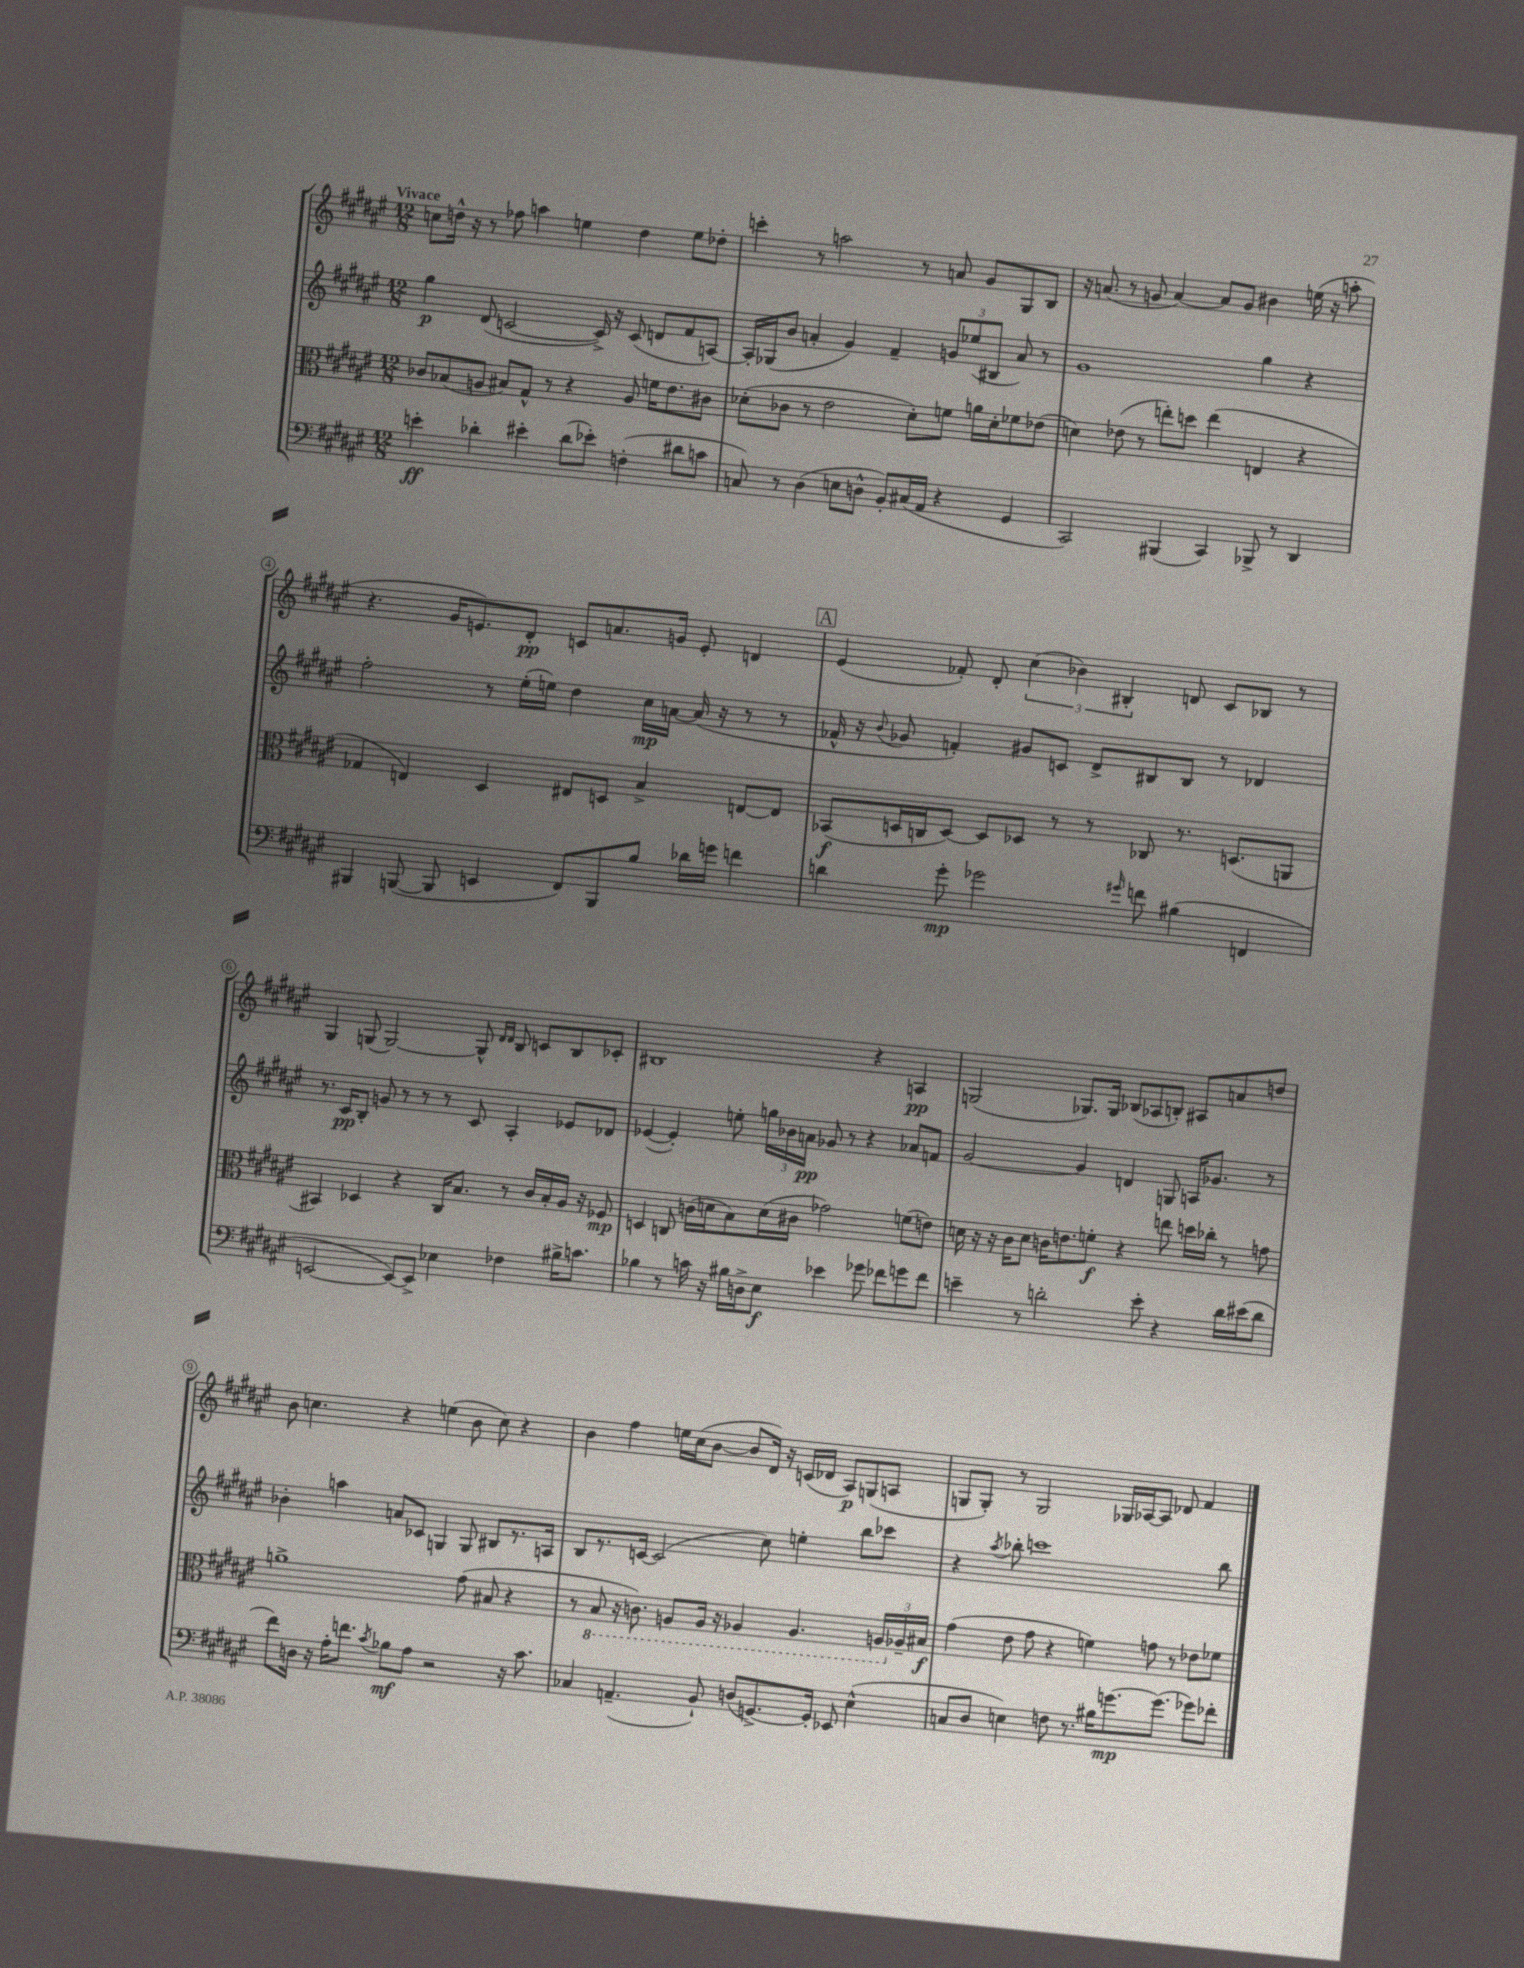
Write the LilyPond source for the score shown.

<<
\new StaffGroup <<
\new Staff = "s0" {
    \clef treble \key fis \major \numericTimeSignature \time 12/8 \tempo "Vivace"
    \autoBeamOff c''8[ d''16]-^ r16 r8 fes''8 a''4 e''4 d''4 e''8[ des''8]-. |
    c'''4-. r8 a''2 r8 a'8 gis'8[ gis8 b8] |
    r16 a'8.( r8 g'8 a'4~) a'8[ g'8] bis'4 e''16( r16 a''8-. |
    r4. gis'16[ e'8.) dis'8]-.\pp c'8[ a'8. g'16] e'8-. d'4 |
    \mark \markup { \box "A" } eis'4( fes'8-.) dis'8-. \tuplet 3/2 { cis''4( bes'4) bis4-. } d'8 cis'8[ bes8] r8 |
    gis4 g8( g2~) g8-^ \grace { dis'16[ dis'16] } b8 c'8[ b8 ces'8]-. |
    bis1 r4 a4\pp |
    g2( ges8.[) ges16] bes8[( aes8 b8]-.) ais8[ a'8 d''8] |
    b'8 c''4. r4 e''4( b'8 c''8) r4 |
    b'4 fis''4 e''16[ cis''16( b'8]~ b'8[ dis'16]) r16 c'16[( des'16] ais8[\p) g8( a8] |
    g8[ g8]-.) r8 g2 ges16[ aes16~ aes8] des'8 fis'4 \bar "|." |
}
\new Staff = "s1" {
    \clef treble \key fis \major \numericTimeSignature \time 12/8
    \autoBeamOff gis''4\p dis'8( c'2~ c'16->) r16 c'8( d'8[ fis'8 a8]~) |
    a16[-. ges16( b'8] a'4-. gis'4) fis'4-- \tuplet 3/2 { g'8[ ees''8( bis8] } a'8) r8 |
    gis'1 gis''4 r4 |
    fis''2-. r8 eis''16[-.( e''16]) dis''4 cis''16[\mp a'16]~ a'16( r16 r8 r8 |
    \mark \markup { \box "A" } fes'16-^ r16 \appoggiatura { b'8 } ges'8 f'4-.) gis'8[ c'8] dis'8[-> bis8 bis8] r8 des'4 |
    r8. cis'16[\pp b8]-. g'8 r8 r8 r8 cis'8 ais4-. ees'8[ des'8] |
    ees'4~( ees'4-.) e''8-. \tuplet 3/2 { g''16[ bes'16 a'16]\pp } ges'8 r8 r4 aes'8[ f'8] |
    gis'2~ gis'4 d'4 g8 a16[ ges'8.] r8 |
    bes'4-. a''4 a'8[ ces'8] g4 g8 bis8[ r8. a16] |
    b8[ r8. c'16]~ c'2( cis''8) e''4-. b''8[ ces'''8] |
    r4 \acciaccatura { ais''8 } bes''8-. c'''1 bes''8 \bar "|." |
}
\new Staff = "s2" {
    \clef alto \key fis \major \numericTimeSignature \time 12/8
    \autoBeamOff ces'8[ bes8( a8] bis8[) gis8]-^ r8 r4 a8 f'16[ eis'8. cis'8] |
    des'8[-.( ces'8] r8 eis'2 des'8[-.) f'8] a'16[ des'16-. fes'8 ees'8]( |
    d'4) ees'8( r8 e''8[-.) d''8] e''4( e4 r4 |
    ges4 e4) dis4 eis8[ d8] b4-> e8[~ e8] |
    \mark \markup { \box "A" } bes,8[\f( d16 c16 d8]~) d8[ des8] r8 r8 ces8 r8. d8.[( a,8] |
    bis,4) des4 r4 cis16[ b8.] r8 cis'16[ b16-. ais16] r16 fes8\mp |
    d4 c8 c'16[( d'16 b8) d'16( cis'16] ges'2) f'8[( e'8]) |
    d'16 r16 r16 cis'16[ d'8] c'16[ e'8. f'8]-.\f r4 e''8 d''16[ ces''16]-. r8 g'8 |
    a'1-> gis'8( bis8 r4 |
    r8 \ottava #-1 b,8 r16 c8.) a,8[ a,16] r16 aes,4 aes,4. \tuplet 3/2 { a,16[ \ottava #0 aes16-- bis16]\f } |
    gis'4( eis'8 gis'8 r4 f'4) g'8 r8 ees'8[ fes'8] \bar "|." |
}
\new Staff = "s3" {
    \clef bass \key fis \major \numericTimeSignature \time 12/8
    \autoBeamOff e'4-.\ff des'4-. eis'4-. des'8[( ees'8]-.) f4-.( dis'8[ c'8] |
    c8) r8 dis4( e8[ d8]-^ b,8[-.) cis16( ais,16] r4 gis,4 |
    cis,2) bis,,4( cis,4) bes,,8-> r8 dis,4 |
    bis,,4 b,,8~( b,,8 e,4 fis,8[) b,,8 b8] des'16[ g'16] f'4 |
    \mark \markup { \box "A" } d'4 gis'8-.\mp ges'2 \grace { gis'16 } f'8 bis4( f,4 |
    e,2~ e,8[~) e,8]-> ees4 fes4 bis16[-> c'8.] |
    bes4 r8 c'16 r16 bis16[ d16-> eis8]\f ees'4 ges'8 fes'8[ g'8 fes'8] |
    e'4-- r8 d'2-. e'8-. r4 d'16[ eis'16( d'8] |
    fis'8[) d16] r16 ais16[-. f'8.] \acciaccatura { cis'8 } bes8[\mf ais8] r2 r16 cis'8. |
    ces4 a,4.--( b,8-!) d8[( g,8.~->) g,16]-. ees,8 eis4-^( |
    c8[ dis8] e4) f8 r8. bis16[ g'8.~\mp g'8.]( ges'8[) fes'8]-. \bar "|." |
}
>>
>>
\layout { \context { \Score \override BarNumber.stencil = #(make-stencil-circler 0.1 0.3 ly:text-interface::print) } }
